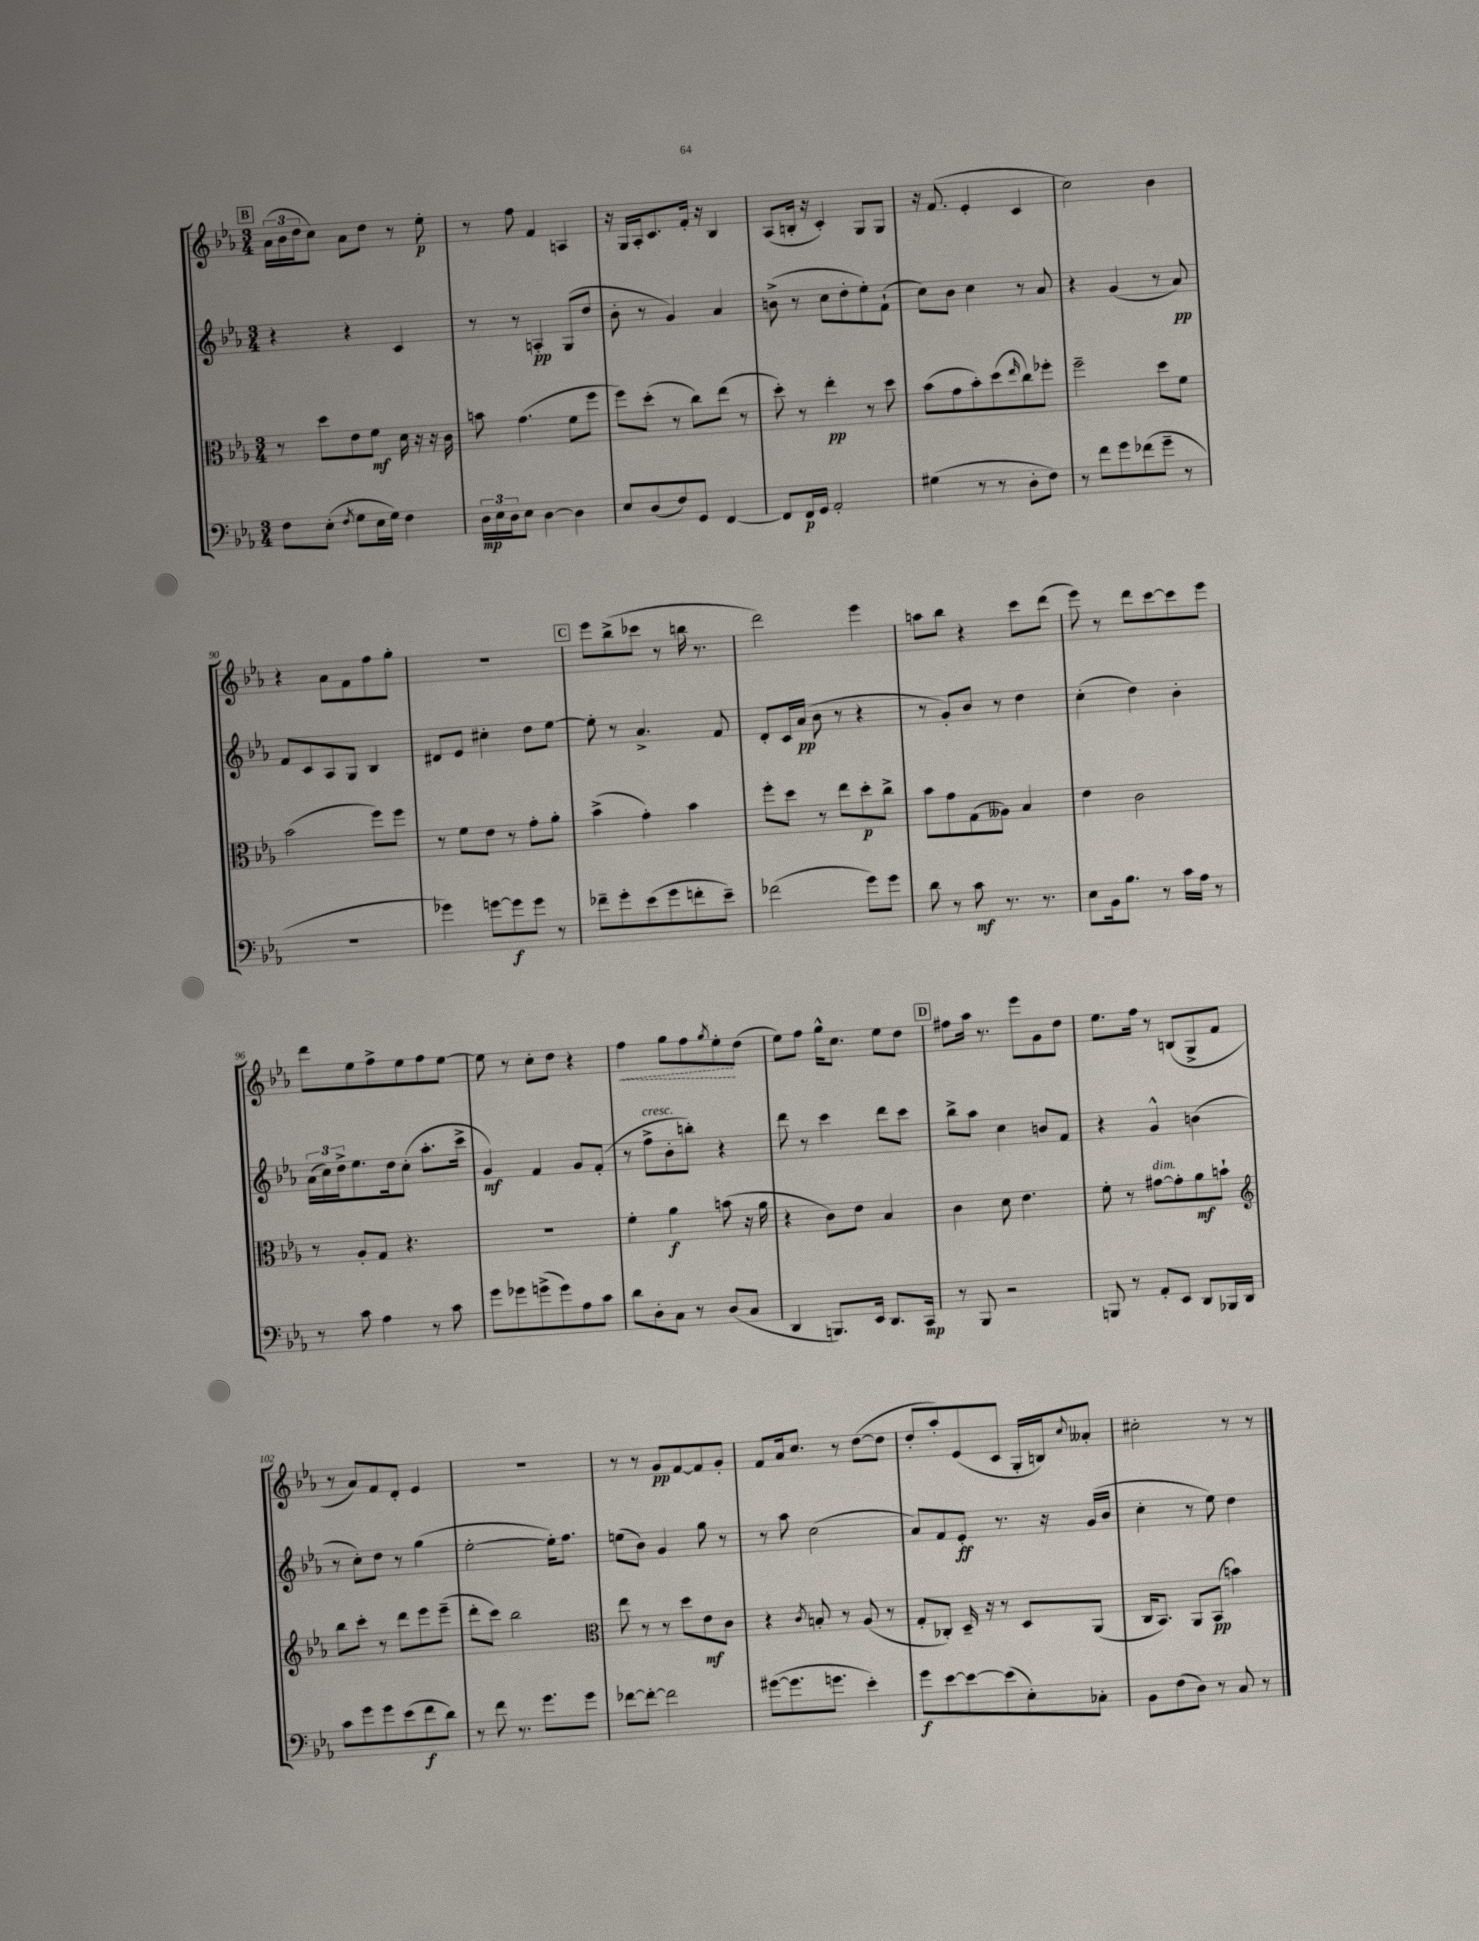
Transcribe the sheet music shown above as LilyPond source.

<<
\new StaffGroup <<
\new Staff = "s0" {
    \clef treble \key ees \major \numericTimeSignature \time 3/4
    \mark \markup { \box "B" } \tuplet 3/2 { aes'16( bes'16 d''16 } c''8) aes'8 d''8 r8 ees''8-.\p |
    r8 f''8 f'4 a4 |
    r16 g16 aes16-. c'8. f'16-. r16 bes4 |
    aes8( b16-. r16 c'4-.) g8 g8 |
    r16 f'8.( ees'4-. c'4 |
    c''2) bes'4 |
    r4 aes'8 f'8 f''8 g''8-. |
    R2. |
    \mark \markup { \box "C" } ees'''8 bes''8->( ces'''8 r8 b''16 r8. |
    d'''2) ees'''4 |
    a''8 bes''8 r4 c'''8 d'''8( |
    ees'''8) r8 d'''8 c'''8~ c'''8 ees'''8 |
    d'''8 ees''8 f''8-> ees''8 f''8 ees''8~ |
    ees''8 r8 c''8-. d''8 r4 |
    \once \override Hairpin.style = #'dashed-line f''4\< g''8 f''8 \acciaccatura { g''8 } ees''8-.\! d''8( |
    ees''8) f''8 g''16-^ c''8. ees''8 d''8 |
    \mark \markup { \box "D" } fis''8 aes''16 r8. ees'''8 g'8 d''8 |
    ees''8. f''16 r8 b8( g8-> f'8 |
    r8 aes'8) f'8 d'8-. ees'4 |
    R2. |
    r8 r8 g'8\pp f'8~ f'8 g'8-. |
    f'8 aes'16 c''8. r8 d''8~( d''8 |
    d''8-. aes''8-.) ees'8( c'8 g16-. b16) \appoggiatura { c''8 } aeses'8-. |
    cis''2-. r8 r8 \bar "|." |
}
\new Staff = "s1" {
    \clef treble \key ees \major \numericTimeSignature \time 3/4
    \mark \markup { \box "B" } r4 r4 c'4 |
    r8 r8 a4-.\pp g8( d''8 |
    bes'8-. r8 g'4) aes'4 |
    b'8->( r8 c''8 d''8-. ees''8-.) f'8-!( |
    c''8) bes'8 c''4 r8 aes'8 |
    r4 g'4( r8 aes'8\pp) |
    f'8 c'8 aes8 g8 bes4 |
    dis'8 ees'8 cis''4-. d''8 ees''8~ |
    \mark \markup { \box "C" } ees''8-. r8 aes'4.-> f'8 |
    d'8-. c'16 aes'16\pp( bes'8 r8 r4 |
    r8 g'8-.) bes'8 r8 d''4 |
    c''4-.( d''4) bes'4-. |
    \tuplet 3/2 { aes'16( c''16) d''16-> } ees''8. d''16 c''8-.( aes''8.-. c'''16-> |
    g'4\mf) f'4 g'8 f'8-.( |
    r8 f''8->^\markup { \italic "cresc." } bes'8-. b''8-.) r4 |
    d'''8 r8 c'''4 d'''8 c'''8 |
    \mark \markup { \box "D" } bes''8-> aes''8 c''4 b'8 f'8 |
    r4 g'4-^ b'4( |
    r8 c''8-.) d''8 r8 g''4( |
    ees''2~-. ees''16-.) f''8. |
    e''8( bes'8) g'4 g''8 r8 |
    r8 aes''8 c''2( |
    aes'8) f'8 ees'8-.\ff r8. r16 g'16( bes'16 |
    c''4-. r8 ees''8) d''4 \bar "|." |
}
\new Staff = "s2" {
    \clef alto \key ees \major \numericTimeSignature \time 3/4
    \mark \markup { \box "B" } r8 d''8 ees'8 f'8\mf d'16 r16 r16 c'16 |
    b'8 g'4.( f'8 f''8 |
    f''8) d''8-.( r8 c''8) ees''8( r8 |
    d''8-.) r8 ees''4-.\pp r8 d''8 |
    bes'8( g'8 bes'8-.) d''8( \grace { ees''16 } c''8) fes''8-. |
    f''2-- d''8 f'8 |
    bes'2( f''8) f''8 |
    r8 f'8 ees'8 r8 g'8-. aes'8-. |
    \mark \markup { \box "C" } bes'4->( g'4-.) bes'4 |
    f''8-. d''8 r8 ees''8 d''8-.\p c''8-> |
    bes'8 g'8 g8( aeses8) bes4 |
    ees'4 c'2 |
    r8 aes8-. g8 r4. |
    R2. |
    f'4-. aes'4\f b'8( r16 aes'16 |
    r4 c'8) ees'8 bes4 |
    \mark \markup { \box "D" } c'4 d'8 ees'4. |
    f'8-. r8 gis'8~^\markup { \italic "dim." } gis'8-. aes'8\mf b'8-! |
    \clef treble bes''8 c'''8-. r8 d'''8 ees'''8 ees'''8--( |
    d'''8-. c'''8) bes''2 |
    \clef alto ees''8 r8 r8 d''8 ees'8\mf c'8 |
    r4 \acciaccatura { c'8 } b8-. r8 aes8( r8 |
    g8-. ces8-.) d16-- r16 r8 d8 aes,8( |
    c16 bes,8.) aes,8 bes,8\pp( b'4) \bar "|." |
}
\new Staff = "s3" {
    \clef bass \key ees \major \numericTimeSignature \time 3/4
    \mark \markup { \box "B" } f8 ees8-.( \acciaccatura { f8 } g8 ees16 g16) f4 |
    \tuplet 3/2 { d16\mp ees16 d16 } ees8 d4~ d4 |
    ees8 d8( f8) g,8 f,4~ |
    f,8 f,16\p g,16 aes,2-. |
    gis4( r8 r8 d8-. f8) |
    r8 f'8 g'8 fes'8( g'8-- r8 |
    R2. |
    ges'4) g'8~ g'8\f g'8 r8 |
    \mark \markup { \box "C" } fes'8-- g'8-. ees'8( g'8 f'8-. ees'8--) |
    fes'2( g'8) g'8 |
    d'8 r8 c'8\mf r8. r8. |
    ees8 bes,16 bes8. r8 c'16 aes16 r8 |
    r8 c'8 aes4 r8 c'8 |
    g'8 ges'8 g'8->( g'8) aes8 c'8 |
    d'8 d8-. c8 r8 d8( c8 |
    d,4 b,,8.) ees,16 d,8. c,16\mp |
    \mark \markup { \box "D" } r8 bes,,8 r2 |
    b,,8 r8 aes,8-. ees,8 d,8 bes,,16 d,16 |
    c'8 g'8 g'8 ees'8( f'8\f d'8) |
    r8 f'8 r8. g'8. g'8 |
    fes'8~ fes'8~-. fes'2 |
    gis'8~( gis'8. g'8. ees'4-.) |
    g'8\f ees'8~ ees'8~ ees'8( ees8-.) ces8-. |
    bes,8 f8( d8) r8 c8 r8 \bar "|." |
}
>>
>>
\layout { \context { \Score currentBarNumber = #84 } }
